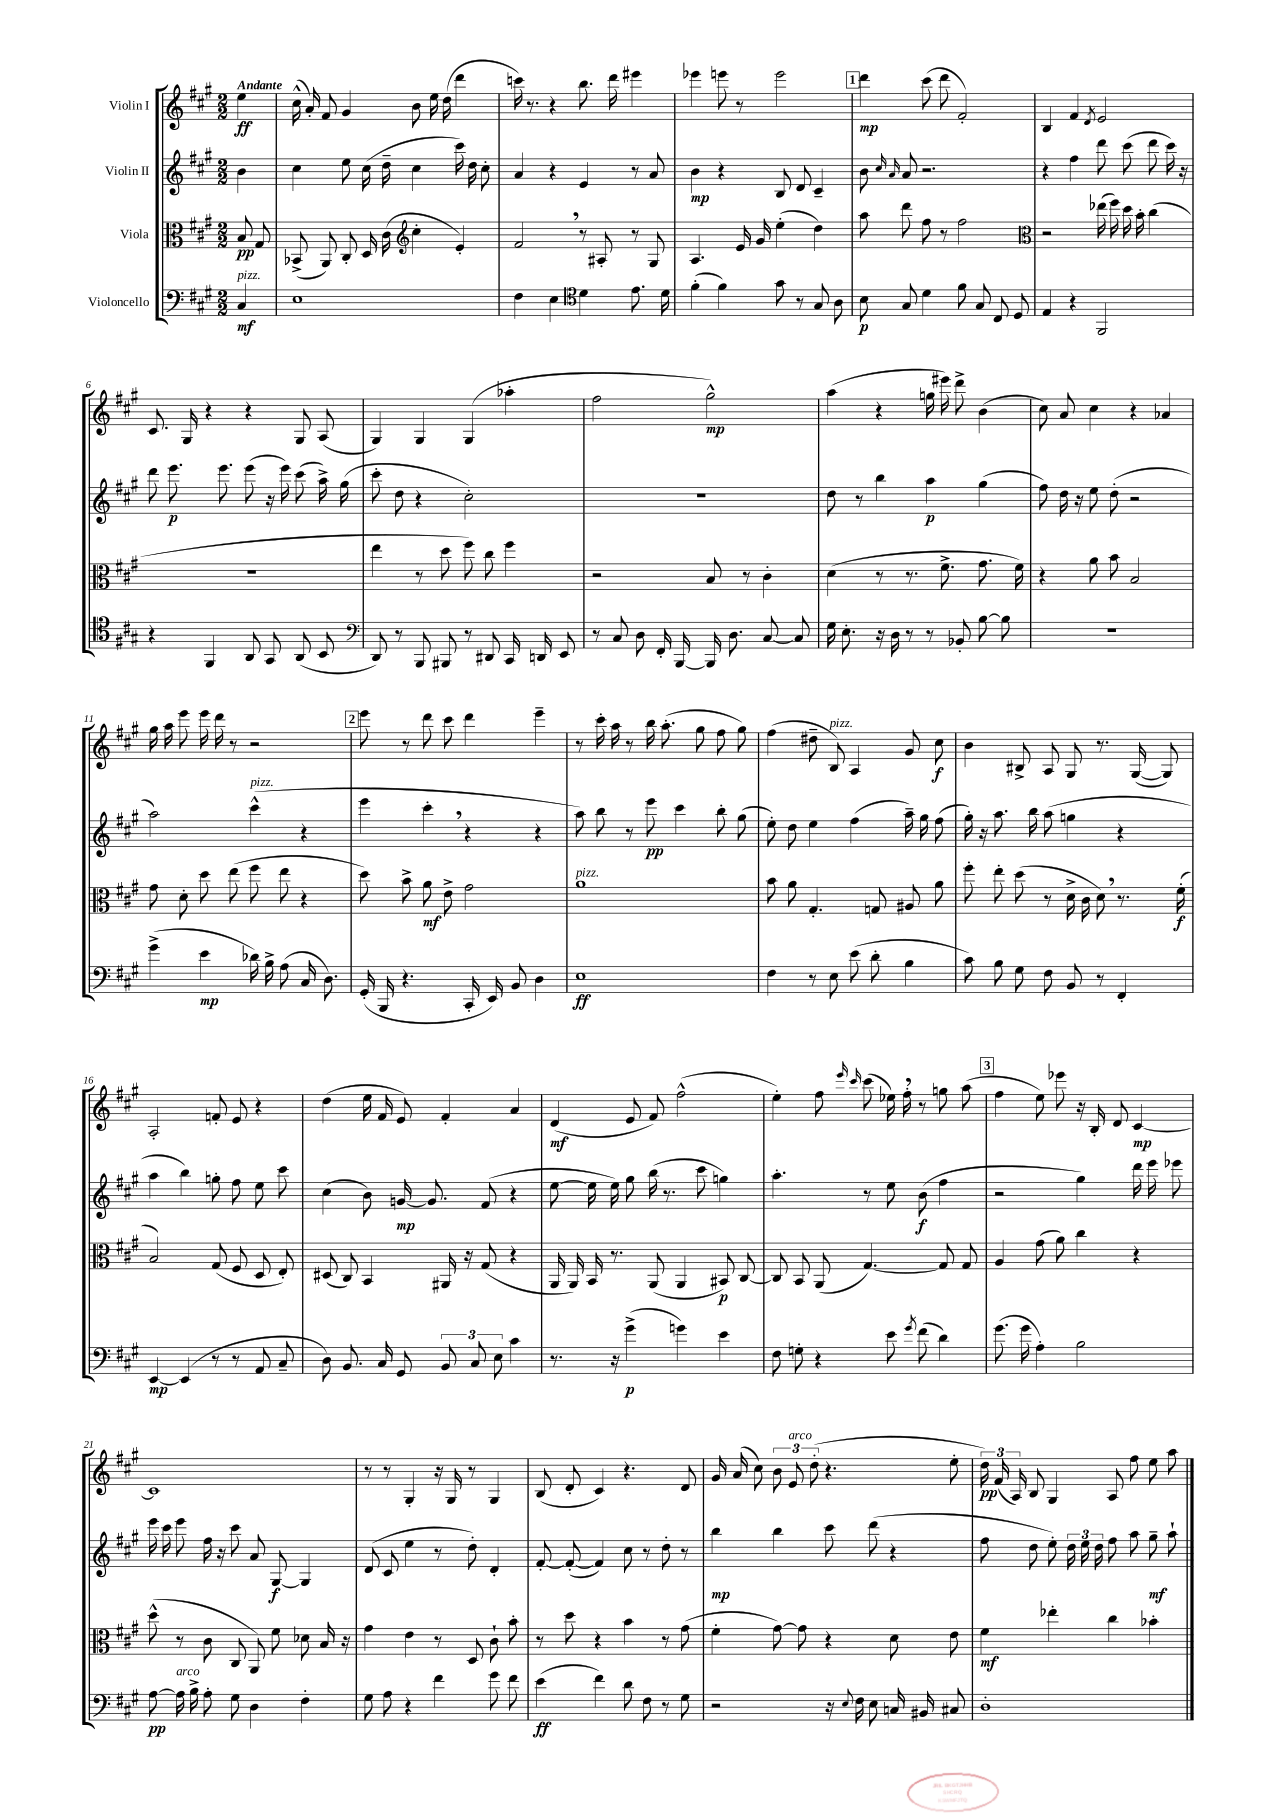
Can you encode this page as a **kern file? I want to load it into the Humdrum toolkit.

**kern	**dynam	**kern	**dynam	**kern	**dynam	**kern	**dynam
*part4	*part4	*part3	*part3	*part2	*part2	*part1	*part1
*staff4	*staff4	*staff3	*staff3	*staff2	*staff2	*staff1	*staff1
*I"Violoncello	*	*I"Viola	*	*I"Violin II	*	*I"Violin I	*
*clefF4	*	*clefC3	*	*clefG2	*	*clefG2	*
*k[f#c#g#]	*	*k[f#c#g#]	*	*k[f#c#g#]	*	*k[f#c#g#]	*
*M2/2	*	*M2/2	*	*M2/2	*	*M2/2	*
=	=	=	=	=	=	=	=
!	!	!	!	!	!	!LO:TX:a:B:t=Andante	!
!LO:TX:a:i:t=pizz.	!	!	!	!	!	!	!
4C#/	mf	8B/	pp	4b\	.	4ee\	ff
.	.	8G#/	.	.	.	.	.
=1	=1	=1	=1	=1	=1	=1	=1
1E	.	(8BB-X^/	.	4cc#\	.	(16cc#^^\	.
.	.	.	.	.	.	16a'/)	.
.	.	8AA/)	.	.	.	8f#/	.
.	.	8C#'/	.	8ee\	.	4g#/	.
.	.	16D/	.	(16cc#\	.	.	.
.	.	(16c#\	.	16dd~\	.	.	.
*	*	*clefG2	*	*	*	*	*
.	.	4cc#'\	.	4cc#\	.	8b\	.
.	.	.	.	.	.	16ee\	.
.	.	.	.	.	.	(16dd\	.
.	.	4e'/)	.	16ccc#\)	.	4ddd\	.
.	.	.	.	16dd\	.	.	.
.	.	.	.	8cc#'\	.	.	.
=2	=2	=2	=2	=2	=2	=2	=2
4F#\	.	2f#,/	.	4a/	.	16cccn\)	.
.	.	.	.	.	.	8.r	.
4E\	.	.	.	4r	.	4r	.
*clefC4	*	*	*	*	*	*	*
4d\	.	8r	.	4e/	.	8.bb\	.
.	.	8A#X'/	.	.	.	.	.
.	.	.	.	.	.	16ddd\	.
8.e\	.	8r	.	8r	.	4eee#X\	.
.	.	8G#/	.	8a/	.	.	.
16d\	.	.	.	.	.	.	.
=3	=3	=3	=3	=3	=3	=3	=3
(4f#'\	.	4.A/	.	4b\	mp	4eee-X\	.
4f#\)	.	.	.	4r	.	8eeen\	.
.	.	16e/	.	.	.	8r	.
.	.	16g#/	.	.	.	.	.
8g#\	.	(4ee'\	.	8B/	.	2eee\	.
8r	.	.	.	8d/	.	.	.
8G#/	.	4dd\)	.	4c#~/	.	.	.
8A\	.	.	.	.	.	.	.
!!LO:REH:place=s1:t=1
=4	=4	=4	=4	=4	=4	=4	=4
8B\	p	8aa\	.	8b\	.	4ddd\	mp
.	.	.	.	16qqcc#/	.	.	.
.	.	.	.	16qqa/	.	.	.
8G#/	.	8ddd\	.	8a/	.	.	.
4d\	.	8ff#\	.	2.r	.	(8ccc#\	.
.	.	8r	.	.	.	8ddd\	.
8f#\	.	2ff#\	.	.	.	2f#'/)	.
8G#/	.	.	.	.	.	.	.
8C#/	.	.	.	.	.	.	.
8D/	.	.	.	.	.	.	.
=5	=5	=5	=5	=5	=5	=5	=5
*	*	*clefC3	*	*	*	*	*
4E/	.	2r	.	4r	.	4B/	.
4r	.	.	.	4ff#\	.	4f#/	.
.	.	.	.	.	.	8qd/	.
2FF#/	.	(16ee-X\	.	8ddd\	.	2e/	.
.	.	16ff#\)	.	.	.	.	.
.	.	16dd\	.	(8ccc#\	.	.	.
.	.	16b'\	.	.	.	.	.
.	.	(4cc#\	.	8ddd\	.	.	.
.	.	.	.	16ccc#\)	.	.	.
.	.	.	.	16r	.	.	.
!!LO:LB:g=z
=6	=6	=6	=6	=6	=6	=6	=6
4r	.	1r	.	8ddd\	.	8.c#/	.
.	.	.	.	8.eee\	p	.	.
.	.	.	.	.	.	16G#/	.
4FF#/	.	.	.	.	.	4r	.
.	.	.	.	8.eee\	.	.	.
8AA/	.	.	.	(8eee\	.	4r	.
8GG#/	.	.	.	16r	.	.	.
.	.	.	.	16eee\)	.	.	.
(8AA/	.	.	.	(8ccc#\	.	8G#/	.
8BB/	.	.	.	16aa^\)	.	(8A/	.
.	.	.	.	(16gg#\	.	.	.
=7	=7	=7	=7	=7	=7	=7	=7
*clefF4	*	*	*	*	*	*	*
8DD/)	.	4ee\	.	8ccc#'\	.	4G#/)	.
8r	.	.	.	8dd\	.	.	.
8BBB/	.	8r	.	4r	.	4G#/	.
8BBB#X/	.	8dd\	.	.	.	.	.
8r	.	8ff#\)	.	2cc#'\)	.	(4G#/	.
8DD#X/	.	8cc#\	.	.	.	.	.
16CC#/	.	4ff#\	.	.	.	4aa-X'\	.
16DDn/	.	.	.	.	.	.	.
8EE/	.	.	.	.	.	.	.
=8	=8	=8	=8	=8	=8	=8	=8
8r	.	2r	.	1r	.	2ff#\	.
8C#/	.	.	.	.	.	.	.
8D\	.	.	.	.	.	.	.
16FF#'/	.	.	.	.	.	.	.
[16BBB/	.	.	.	.	.	.	.
16BBB/]	.	8B/	.	.	.	2gg#^^\)	mp
8.D\	.	.	.	.	.	.	.
.	.	8r	.	.	.	.	.
[8C#/	.	4c#'\	.	.	.	.	.
8C#/]	.	.	.	.	.	.	.
=9	=9	=9	=9	=9	=9	=9	=9
16G#\	.	(4d\	.	8dd\	.	(4aa\	.
8.E'\	.	.	.	.	.	.	.
.	.	.	.	8r	.	.	.
16r	.	8r	.	4bb\	.	4r	.
16D\	.	.	.	.	.	.	.
8r	.	8.r	.	.	.	.	.
8r	.	.	.	4aa\	p	16ggn\	.
.	.	8.f#^\	.	.	.	16eee#X\)	.
8BB-X'/	.	.	.	.	.	8ddd^\	.
[8B\	.	8.g#\	.	(4gg#\	.	(4b\	.
8B\]	.	.	.	.	.	.	.
.	.	16f#\)	.	.	.	.	.
=10	=10	=10	=10	=10	=10	=10	=10
1r	.	4r	.	8ff#\)	.	8cc#\)	.
.	.	.	.	16dd\	.	8a/	.
.	.	.	.	16r	.	.	.
.	.	8a\	.	8ee\	.	4cc#\	.
.	.	8b\	.	(8dd'\	.	.	.
.	.	2B/	.	2r	.	4r	.
.	.	.	.	.	.	4a-X/	.
!!LO:LB:g=z
=11	=11	=11	=11	=11	=11	=11	=11
(4g#^\	.	8g#\	.	2aa\)	.	16gg#\	.
.	.	.	.	.	.	16aa\	.
.	.	8d'\	.	.	.	8eee\	.
4e\	mp	8dd\	.	.	.	16eee\	.
.	.	.	.	.	.	16ddd\	.
.	.	(8ee\	.	.	.	8r	.
!	!	!	!	!LO:TX:a:i:t=pizz.	!	!	!
16d-X\)	.	8ff#\	.	(4ccc#^^\	.	2r	.
16B^\	.	.	.	.	.	.	.
(8A\	.	8ee\	.	.	.	.	.
16C#/	.	4r	.	4r	.	.	.
8.D\)	.	.	.	.	.	.	.
!!LO:REH:place=s1:t=2
=12	=12	=12	=12	=12	=12	=12	=12
(16GG#'/	.	8dd\)	.	4eee\	.	8eee\	.
16BBB/	.	.	.	.	.	.	.
4.r	.	8b^\	.	.	.	8r	.
.	.	8a\	mf	4ccc#',\	.	8ddd\	.
.	.	8e^\	.	.	.	8ccc#\	.
16CC#'/	.	2g#\	.	4r	.	4ddd\	.
16EE/)	.	.	.	.	.	.	.
8BB/	.	.	.	.	.	.	.
4D\	.	.	.	4r	.	4eee~\	.
=13	=13	=13	=13	=13	=13	=13	=13
!	!	!LO:TX:a:i:t=pizz.	!	!	!	!	!
1E	ff	1a	.	8aa\)	.	8r	.
.	.	.	.	8bb\	.	16ccc#'\	.
.	.	.	.	.	.	16aa\	.
.	.	.	.	8r	.	8r	.
.	.	.	.	8eee\	pp	16bb\	.
.	.	.	.	.	.	(8.aa'\	.
.	.	.	.	4ccc#\	.	.	.
.	.	.	.	.	.	8gg#\	.
.	.	.	.	8bb'\	.	8ff#\	.
.	.	.	.	(8gg#\	.	8gg#\)	.
=14	=14	=14	=14	=14	=14	=14	=14
4F#\	.	8b\	.	8ee'\)	.	(4ff#\	.
.	.	8a\	.	8dd\	.	.	.
8r	.	4.G#'/	.	4ee\	.	8dd#X~\	.
!	!	!	!	!	!	!LO:TX:a:i:t=pizz.	!
8E\	.	.	.	.	.	8B/)	.
(8e\	.	.	.	(4ff#\	.	4A/	.
8d'\	.	8Gn/	.	.	.	.	.
4B\	.	8A#X/	.	16aa~\)	.	8g#/	.
.	.	.	.	16gg#\	.	.	.
.	.	8a\	.	(8ff#\	.	8cc#\	f
=15	=15	=15	=15	=15	=15	=15	=15
8c#\)	.	8ff#'\	.	16gg#'\)	.	4b\	.
.	.	.	.	16r	.	.	.
8B\	.	8ee'\	.	8.aa\	.	.	.
8G#\	.	(8dd\	.	.	.	8B#X^/	.
.	.	.	.	16bb\	.	.	.
8F#\	.	8r	.	(8aa\	.	8A/	.
8BB/	.	16d^\	.	4ggn\	.	8G#/	.
.	.	16c#\	.	.	.	.	.
8r	.	8d,\)	.	.	.	8.r	.
4FF#'/	.	8.r	.	4r	.	.	.
.	.	.	.	.	.	([16G#/	.
.	.	.	.	.	.	8G#/])	.
.	.	(16f#'\	f	.	.	.	.
!!LO:LB:g=z
=16	=16	=16	=16	=16	=16	=16	=16
[4EE/	mp	2B/)	.	4aa\	.	2A'/	.
(4EE/]	.	.	.	4bb\)	.	.	.
8r	.	(8G#/	.	8ggn'\	.	8fn'/	.
8r	.	8F#/	.	8ff#\	.	8e/	.
8AA/	.	8D/	.	8ee\	.	4r	.
8C#~/	.	8E'/)	.	8ccc#\	.	.	.
=17	=17	=17	=17	=17	=17	=17	=17
8D\)	.	(8D#X/	.	(4cc#\	.	(4dd\	.
8.BB/	.	8C#/)	.	.	.	.	.
.	.	4BB/	.	8b\)	.	16ee\	.
16C#/	.	.	.	.	.	16f#/	.
8GG#/	.	.	.	[16gn/	mp	8e/)	.
.	.	.	.	8.g/]	.	.	.
12BB/	.	16AA#X/	.	.	.	4f#'/	.
.	.	16r	.	.	.	.	.
12C#/	.	.	.	.	.	.	.
.	.	(8G#/	.	(8f#/	.	.	.
12E\	.	.	.	.	.	.	.
4c#\	.	4r	.	4r	.	4a/	.
=18	=18	=18	=18	=18	=18	=18	=18
8.r	.	16AA/	.	[8ee\	.	(4d/	mf
.	.	16AA/)	.	.	.	.	.
.	.	16BB/	.	16ee\]	.	.	.
16r	.	8.r	.	16ee\)	.	.	.
(4g#^\	p	.	.	8gg#\	.	8e/	.
.	.	(8AA/	.	(16bb\	.	8f#/)	.
.	.	.	.	8.r	.	.	.
4gn\)	.	4AA/	.	.	.	(2ff#^^\	.
.	.	.	.	8ccc#\	.	.	.
4e\	.	8BB#X/)	p	4ggn\)	.	.	.
.	.	[8C#/	.	.	.	.	.
=19	=19	=19	=19	=19	=19	=19	=19
8F#\	.	8C#/]	.	4.aa'\	.	4ee'\)	.
8Gn'\	.	8BB/	.	.	.	.	.
4r	.	(8AA/	.	.	.	8ff#\	.
.	.	.	.	.	.	16qqeee/	.
.	.	.	.	.	.	16qqccc#/	.
.	.	[4.G#/)	.	8r	.	(8ccc#\	.
8e\	.	.	.	8ee\	.	16ee-X\)	.
.	.	.	.	.	.	16ff#',\	.
8qg#/	.	.	.	.	.	.	.
(8f#\	.	.	.	(8b\	f	8r	.
4d\)	.	8G#/]	.	4ff#\	.	8ggn\	.
.	.	8G#/	.	.	.	(8aa\	.
!!LO:REH:place=s1:t=3
=20	=20	=20	=20	=20	=20	=20	=20
(8.g#\	.	4A/	.	2r	.	4ff#\	.
16g#\	.	.	.	.	.	.	.
4A'\)	.	(8g#\	.	.	.	8ee\)	.
.	.	8a\)	.	.	.	8eee-X\	.
2B\	.	4cc#\	.	4gg#\)	.	16r	.
.	.	.	.	.	.	16B'/	.
.	.	.	.	.	.	8d/	.
.	.	4r	.	16ddd\	.	[4c#/	mp
.	.	.	.	16eee\	.	.	.
.	.	.	.	8eee-X\	.	.	.
!!LO:LB:g=z
=21	=21	=21	=21	=21	=21	=21	=21
[8A\	pp	(8dd^^\	.	16eee\	.	1c#]	.
.	.	.	.	16ccc#\	.	.	.
!LO:TX:a:i:t=arco	!	!	!	!	!	!	!
16A\]	.	8r	.	8eee\	.	.	.
16B^\	.	.	.	.	.	.	.
8A'\	.	8c#\	.	16ff#\	.	.	.
.	.	.	.	16r	.	.	.
8G#\	.	8C#/	.	8ccc#\	.	.	.
4D\	.	8AA/)	.	8a/	.	.	.
.	.	8f#\	.	[8G#/	f	.	.
4F#'\	.	8d-X\	.	4G#/]	.	.	.
.	.	16B/	.	.	.	.	.
.	.	16r	.	.	.	.	.
=22	=22	=22	=22	=22	=22	=22	=22
8G#\	.	4g#\	.	(8d/	.	8r	.
8A\	.	.	.	8c#/	.	8r	.
4r	.	4e\	.	4ee\	.	4G#'/	.
4f#\	.	8r	.	8r	.	16r	.
.	.	.	.	.	.	16G#/	.
.	.	8D/	.	8dd'\)	.	8r	.
8g#\	.	8c#`\	.	4d'/	.	4G#/	.
8f#\	.	8b'\	.	.	.	.	.
=23	=23	=23	=23	=23	=23	=23	=23
(4e\	ff	8r	.	[8f#'/	.	(8B/	.
.	.	8dd\	.	(8f#'/_	.	8d'/	.
4f#\)	.	4r	.	4f#/])	.	4c#/)	.
8d\	.	4b\	.	8cc#\	.	4.r	.
8F#\	.	.	.	8r	.	.	.
8r	.	8r	.	8dd'\	.	.	.
8G#\	.	(8g#\	.	8r	.	8d/	.
=24	=24	=24	=24	=24	=24	=24	=24
2r	.	4f#'\	.	4bb\	mp	16g#/	.
.	.	.	.	.	.	(16a/	.
.	.	.	.	.	.	8cc#\)	.
.	.	[8g#\)	.	4bb\	.	12b\	.
!	!	!	!	!	!	!LO:TX:a:i:t=arco	!
.	.	.	.	.	.	12e/	.
.	.	8g#\]	.	.	.	.	.
.	.	.	.	.	.	(12dd'\	.
16r	.	4r	.	8ccc#\	.	4.r	.
8qqE/	.	.	.	.	.	.	.
16F#\	.	.	.	.	.	.	.
8E\	.	.	.	(8ddd\	.	.	.
16Cn/	.	8d\	.	4r	.	.	.
16BB#X/	.	.	.	.	.	.	.
8C#X/	.	8e\	.	.	.	8ee'\	.
=25	=25	=25	=25	=25	=25	=25	=25
1D'	.	4f#\	mf	8ff#\	.	24dd\)	pp
.	.	.	.	.	.	(24f#/	.
.	.	.	.	.	.	24A/)	.
.	.	.	.	8dd\	.	8B/	.
.	.	4ee-X'\	.	8ee'\)	.	4G#/	.
.	.	.	.	24dd\	.	.	.
.	.	.	.	24ee\	.	.	.
.	.	.	.	24dd\	.	.	.
.	.	4cc#\	.	8ff#\	.	8A/	.
.	.	.	.	8aa\	.	8ff#\	.
.	.	4b-X'\	.	8gg#~\	mf	8ee\	.
.	.	.	.	8aa`\	.	8aa\	.
==	==	==	==	==	==	==	==
*-	*-	*-	*-	*-	*-	*-	*-
